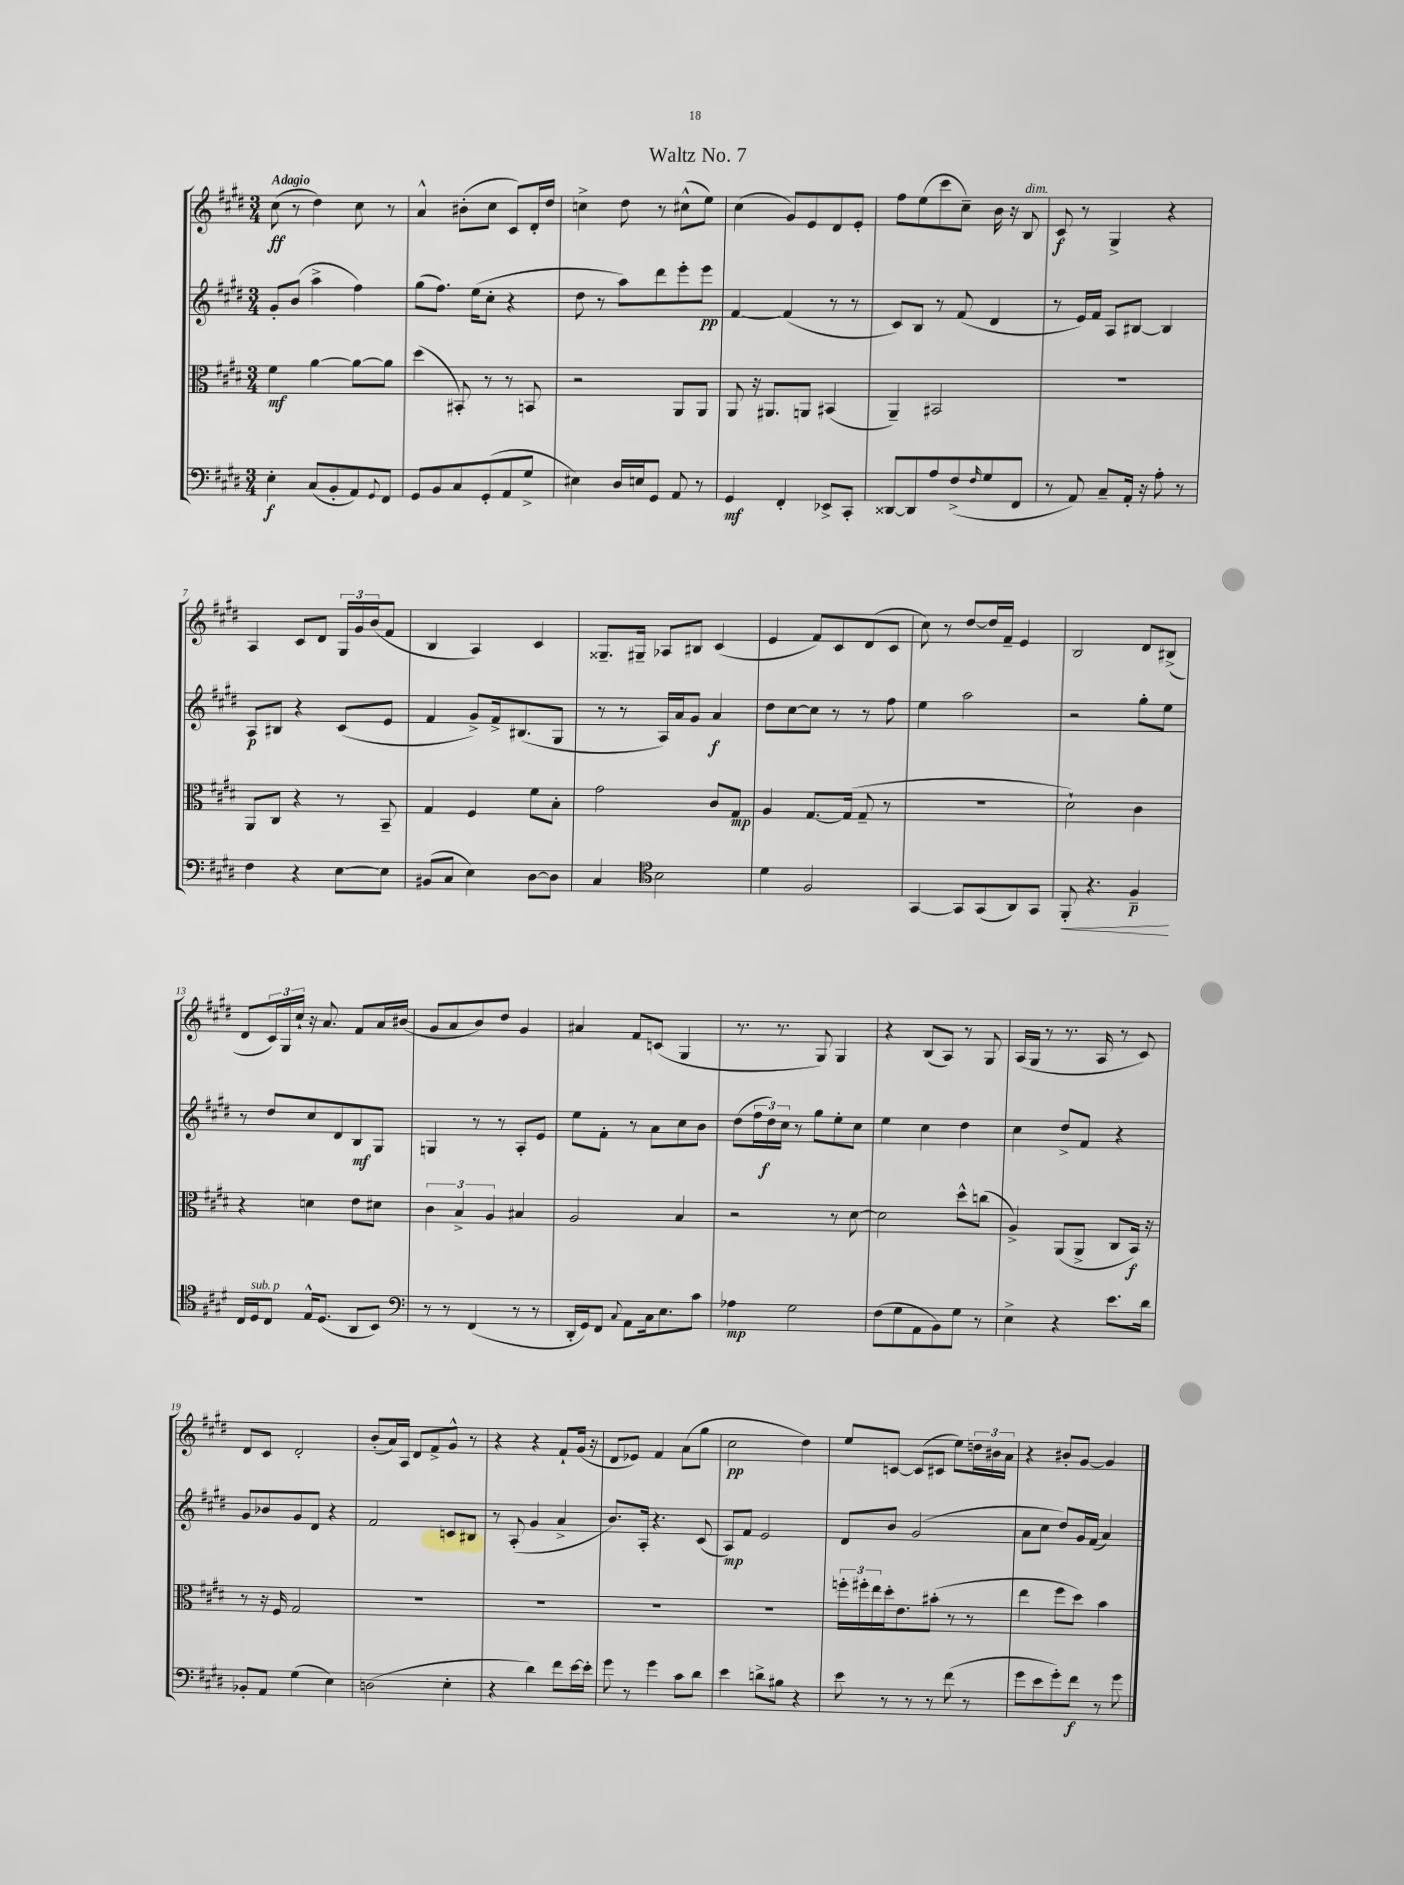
\header { title = "Waltz No. 7" }
<<
\new StaffGroup <<
\new Staff = "s0" {
    \clef treble \key e \major \numericTimeSignature \time 3/4 \tempo "Adagio"
    cis''8\ff( r8 dis''4) cis''8 r8 |
    a'4-^ bis'8-.( cis''8 cis'8) dis'16-. dis''16 |
    c''4-> dis''8 r8 cis''8-^( e''8) |
    cis''4( gis'8) e'8 dis'8 e'8-. |
    fis''8 e''8( cis'''8 cis''8--) b'16 r16 b8^\markup { \italic "dim." } |
    cis'8\f r8 gis4-> r4 |
    a4 cis'8 dis'8 \tuplet 3/2 { gis16 gis'16 b'16( } fis'8 |
    b4 a4) cis'4 |
    gisis8.-- gis16-- aes8 bis8 cis'4( |
    e'4 fis'8) cis'8 dis'8( cis'8 |
    cis''8) r8 dis''8~ dis''16 fis'16-- e'4 |
    b2 dis'8 bis8->( |
    dis'8 \tuplet 3/2 { cis'16) gis16 cis''16-! } r16 a'8. fis'8 a'16 bis'16( |
    gis'8 a'8 b'8) dis''8 gis'4 |
    ais'4 fis'8 c'8( gis4 |
    r8. r8. gis8) gis4 |
    r4 b8( a8) r8 gis8 |
    a16( gis16 r8 r8. a16 r8 cis'8) |
    dis'8 cis'8 dis'2-. |
    b'8-.( a'16) a16 dis'8 fis'8-> gis'8-^ r8 |
    r4 r4 fis'8-! gis'16( r16 |
    dis'8 ees'8) fis'4 a'8( gis''8 |
    cis''2\pp dis''4) |
    e''8 c'8~ c'8( cis'8 e''8) \tuplet 3/2 { d''16 bis'16 a'16 } |
    r4 bis'8-. gis'8~ gis'4 \bar "|." |
}
\new Staff = "s1" {
    \clef treble \key e \major \numericTimeSignature \time 3/4
    gis'8-. b'8( a''4-> fis''4) |
    gis''8( fis''8.) e''16( cis''8-. r4 |
    dis''8 r8 a''8) dis'''8 e'''8-. e'''8\pp |
    fis'4~ fis'4( r8 r8 |
    cis'8) b8 r8 fis'8( dis'4 |
    r8 e'16) fis'16 a8 bis8~ bis4 |
    a8\p bis8 r4 cis'8( e'8 |
    fis'4 gis'8->) fis'16-> bis8.( gis8 |
    r8 r8 a16) a'16 gis'8 a'4\f |
    dis''8 cis''8~ cis''8 r8 r8 fis''8 |
    e''4 a''2 |
    r2 gis''8-. e''8 |
    r8 dis''8 cis''8 dis'8 b8\mf gis8 |
    g4 r8 r8 a8-. e'8 |
    e''8 fis'8-. r8 a'8 cis''8 b'8 |
    dis''8( \tuplet 3/2 { fis''16 dis''16\f) cis''16 } r8 gis''8 e''8-. cis''8 |
    e''4 cis''4 dis''4 |
    cis''4 dis''8-> fis'8 r4 |
    gis'8 bes'8 gis'8 dis'8 r4 |
    fis'2 c'8 bis8 |
    r8 a8-.( gis'4 a'4-> |
    b'8.) a16-. r4. cis'8( |
    a8\mp) fis'8 e'2 |
    dis'8 b'8 gis'2( |
    a'8 cis''8 dis''8) gis'16 fis'16( a'4) \bar "|." |
}
\new Staff = "s2" {
    \clef alto \key e \major \numericTimeSignature \time 3/4
    fis'4\mf a'4~ a'8~ a'8 |
    dis''4( bis,8-.) r8 r8 b,8 |
    r2 a,8 a,8 |
    a,8 r16 ais,8. a,8 bis,4( |
    a,4--) bis,2 |
    R2. |
    a,8 cis8 r4 r8 b,8-- |
    gis4 fis4 fis'8 b8-. |
    gis'2 cis'8 gis8\mp |
    a4 gis8.~ gis16( gis8-- r8 |
    R2. |
    dis'2-!) cis'4 |
    r4 d'4 e'8 dis'8 |
    \tuplet 3/2 { cis'4 b4-> a4 } bis4 |
    a2 b4 |
    r2 r8 dis'8~ |
    dis'2 dis''8-^ c''8( |
    a4->) a,8( a,8-> cis8 b,16\f) r16 |
    r8 r16 fis16 gis2 |
    R2. |
    R2. |
    R2. |
    R2. |
    \tuplet 3/2 { f''16-. fis''16-. e''16 } dis''16-. e'8. bis'8-.( r8 r8 |
    e''4 fis''8 dis''8) b'4 \bar "|." |
}
\new Staff = "s3" {
    \clef bass \key e \major \numericTimeSignature \time 3/4
    e4-.\f cis8( b,8-. a,8) \appoggiatura { gis,8 } fis,8 |
    gis,8 b,8 cis8 gis,8-.( a,8 gis8-> |
    eis4) dis16 e16 gis,8 a,8 r8 |
    gis,4\mf fis,4-. ees,8-> cis,8-. |
    disis,8~ disis,8 a8 fis8->( \grace { fis16 } gis8 fis,8 |
    r8 a,8) cis8-- a,16-. r16 a8-. r8 |
    fis4 r4 e8~ e8 |
    bis,8( cis8 e4) dis8~ dis8 |
    cis4 \clef tenor b2 |
    dis'4 fis2 |
    gis,4~ gis,8 gis,8( a,8) gis,8 |
    fis,8-.\< r4. fis4--\p\! |
    cis16 dis16^\markup { \italic "sub. p" } cis8 e16-^ dis8.( a,8 b,8) |
    \clef bass r8 r8 fis,4( r8 r8 |
    dis,16-. gis,16) fis,8 \appoggiatura { cis8 } a,8 cis16 e8. cis'8 |
    aes4\mp gis2 |
    fis8( gis8 a,8 b,8) gis8 r8 |
    e4-> r4 e'8. dis'16 |
    bes,8-. a,8 gis4( e4) |
    d2( e4-. |
    r4 dis'4) fis'8 e'16~ e'16-. |
    gis'8 r8 gis'4 cis'8 dis'8 |
    e'4 d'8-> bis8 r4 |
    e'8 r8 r8 r8 fis'8( r8 |
    gis'8 e'8 gis'8-.) fis'8\f r8 gis'8 \bar "|." |
}
>>
>>
